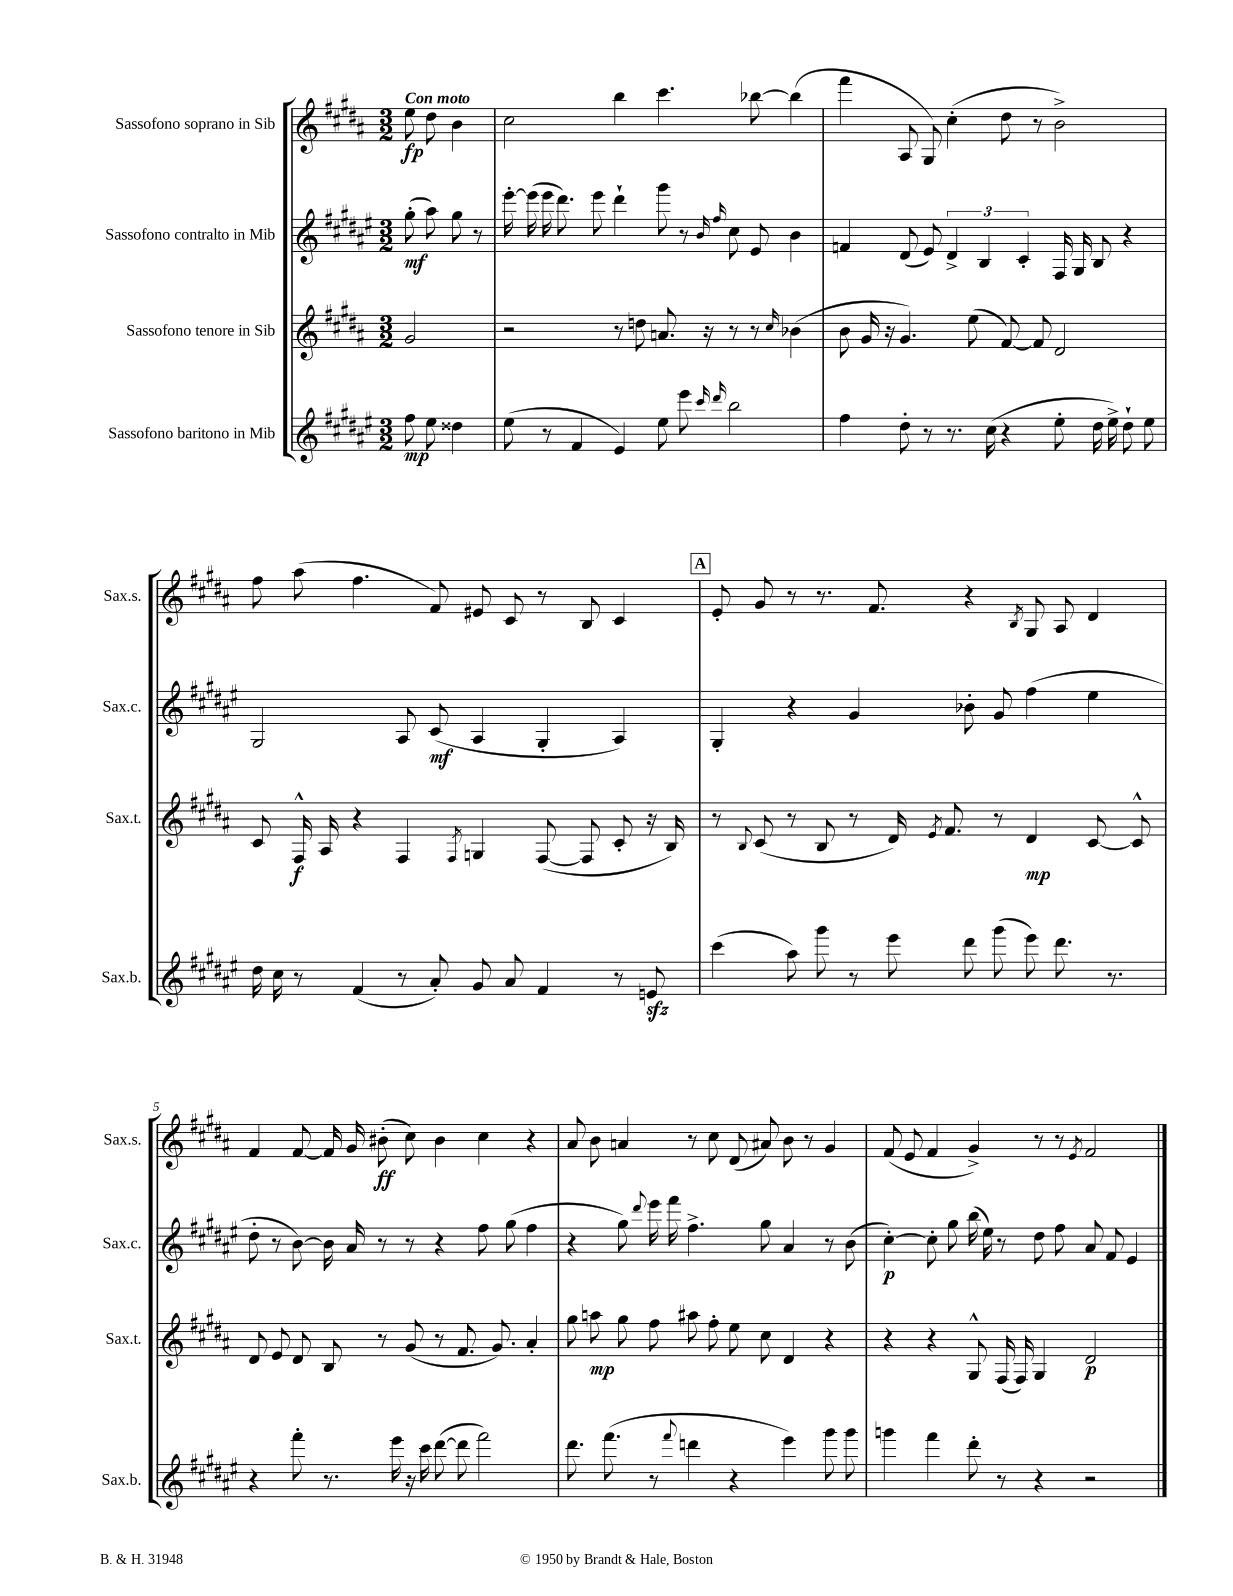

**kern	**dynam	**kern	**dynam	**kern	**dynam	**kern	**dynam
*part4	*part4	*part3	*part3	*part2	*part2	*part1	*part1
*staff4	*staff4	*staff3	*staff3	*staff2	*staff2	*staff1	*staff1
*I"Sassofono baritono in Mib	*	*I"Sassofono tenore in Sib	*	*I"Sassofono contralto in Mib	*	*I"Sassofono soprano in Sib	*
*I'Sax.b.	*	*I'Sax.t.	*	*I'Sax.c.	*	*I'Sax.s.	*
*clefG2	*	*clefG2	*	*clefG2	*	*clefG2	*
*k[f#c#g#d#a#e#]	*	*k[f#c#g#d#a#]	*	*k[f#c#g#d#a#e#]	*	*k[f#c#g#d#a#]	*
*M3/2	*	*M3/2	*	*M3/2	*	*M3/2	*
=	=	=	=	=	=	=	=
!	!	!	!	!	!	!LO:TX:a:B:t=Con moto	!
8ff#\	mp	2g#/	.	(8gg#'\	mf	8ee\	fp
8ee#\	.	.	.	8aa#\)	.	8dd#\	.
4dd##X\	.	.	.	8gg#\	.	4b\	.
.	.	.	.	8r	.	.	.
=1	=1	=1	=1	=1	=1	=1	=1
(8ee#\	.	2r	.	[16eee#'\	.	2cc#\	.
.	.	.	.	(16eee#\]	.	.	.
8r	.	.	.	16eee#\	.	.	.
.	.	.	.	8.ddd#\)	.	.	.
4f#/	.	.	.	.	.	.	.
.	.	.	.	8eee#\	.	.	.
4e#/)	.	8r	.	4ddd#`\	.	4bb\	.
.	.	8ddn\	.	.	.	.	.
8ee#\	.	8.an/	.	8ggg#\	.	4.ccc#\	.
8eee#\	.	.	.	8r	.	.	.
.	.	16r	.	.	.	.	.
16qqccc#/	.	.	.	16qqb/	.	.	.
16qqddd#/	.	.	.	16qqff#/	.	.	.
2bb\	.	8r	.	8cc#\	.	.	.
.	.	8r	.	8e#/	.	[8bb-X\	.
.	.	16qqcc#/	.	.	.	.	.
.	.	(4b-X\	.	4b\	.	(4bb-\]	.
=2	=2	=2	=2	=2	=2	=2	=2
4ff#\	.	8b\	.	4fn/	.	4fff#\	.
.	.	16g#/	.	.	.	.	.
.	.	16r	.	.	.	.	.
8dd#'\	.	4.g#/)	.	(8d#/	.	8A#/	.
8r	.	.	.	8e#/)	.	8G#/)	.
8.r	.	.	.	6d#^/	.	(4cc#'\	.
.	.	(8ee\	.	.	.	.	.
.	.	.	.	6B/	.	.	.
(16cc#\	.	.	.	.	.	.	.
4r	.	[8f#/)	.	.	.	8dd#\	.
.	.	.	.	6c#'/	.	.	.
.	.	8f#/]	.	.	.	8r	.
8ee#'\	.	2d#/	.	16F#/	.	2b^\)	.
.	.	.	.	16G#/	.	.	.
16dd#\	.	.	.	8B/	.	.	.
16ee#^\)	.	.	.	.	.	.	.
8dd#`\	.	.	.	4r	.	.	.
8ee#\	.	.	.	.	.	.	.
!!LO:LB:g=z
=3	=3	=3	=3	=3	=3	=3	=3
16dd#\	.	8c#/	.	2G#/	.	8ff#\	.
16cc#\	.	.	.	.	.	.	.
8r	.	16F#^^/	f	.	.	(8aa#\	.
.	.	16A#/	.	.	.	.	.
(4f#/	.	4r	.	.	.	4.ff#\	.
8r	.	4F#/	.	8A#/	.	.	.
8a#'/)	.	.	.	(8c#/	mf	8f#/)	.
.	.	8qF#/	.	.	.	.	.
8g#/	.	4Gn/	.	4A#/	.	8e#X/	.
8a#/	.	.	.	.	.	8c#/	.
4f#/	.	([8F#/	.	4G#'/	.	8r	.
.	.	8F#/]	.	.	.	8B/	.
8r	.	8c#'/	.	4A#/)	.	4c#/	.
8enzz/	.	16r	.	.	.	.	.
.	.	16B/)	.	.	.	.	.
!!LO:REH:place=s1:t=A
=4	=4	=4	=4	=4	=4	=4	=4
(4ccc#\	.	8r	.	4G#'/	.	8e'/	.
.	.	8qqB/	.	.	.	.	.
.	.	(8c#/	.	.	.	8g#/	.
8aa#\)	.	8r	.	4r	.	8r	.
8ggg#\	.	8B/	.	.	.	8.r	.
8r	.	8r	.	4g#/	.	.	.
.	.	.	.	.	.	8.f#/	.
8eee#\	.	16d#/)	.	.	.	.	.
.	.	8qe/	.	.	.	.	.
.	.	8.f#/	.	.	.	.	.
8ddd#\	.	.	.	8b-X'\	.	4r	.
(8ggg#\	.	8r	.	8g#/	.	.	.
.	.	.	.	.	.	8qB/	.
8eee#\)	.	4d#/	mp	(4ff#\	.	8G#/	.
8.ddd#\	.	.	.	.	.	8A#/	.
.	.	[8c#/	.	4ee#\	.	4d#/	.
8.r	.	.	.	.	.	.	.
.	.	8c#^^/]	.	.	.	.	.
!!LO:LB:g=z
=5	=5	=5	=5	=5	=5	=5	=5
4r	.	8d#/	.	8dd#'\	.	4f#/	.
.	.	8e/	.	8r	.	.	.
8fff#'\	.	8d#/	.	[8b\)	.	[8f#/	.
8.r	.	8B/	.	16b\]	.	16f#/]	.
.	.	.	.	16a#/	.	16g#/	.
.	.	8r	.	8r	.	(8b#X'\	ff
16eee#\	.	.	.	.	.	.	.
16r	.	(8g#/	.	8r	.	8cc#\)	.
16ccc#\	.	.	.	.	.	.	.
([8ddd#\	.	8r	.	4r	.	4b#\	.
8ddd#\]	.	8.f#/	.	.	.	.	.
2fff#\)	.	.	.	8ff#\	.	4cc#\	.
.	.	8.g#/)	.	.	.	.	.
.	.	.	.	(8gg#\	.	.	.
.	.	4a#'/	.	4ff#\	.	4r	.
=6	=6	=6	=6	=6	=6	=6	=6
8.ddd#\	.	8gg#\	.	4r	.	8a#/	.
.	.	8aan\	mp	.	.	8b\	.
(8.fff#\	.	.	.	.	.	.	.
.	.	8gg#\	.	8gg#\)	.	4an/	.
.	.	.	.	8qqddd#/	.	.	.
8r	.	8ff#\	.	16eee#\	.	.	.
.	.	.	.	16fff#\	.	.	.
8qqfff#/	.	.	.	.	.	.	.
4dddn\	.	8aa#X\	.	4.ff#^\	.	8r	.
.	.	8ff#'\	.	.	.	8cc#\	.
4r	.	8ee\	.	.	.	(8d#/	.
.	.	8cc#\	.	8gg#\	.	8a#X/)	.
4eee#\)	.	4d#/	.	4a#/	.	8b\	.
.	.	.	.	.	.	8r	.
8ggg#\	.	4r	.	8r	.	4g#/	.
8ggg#\	.	.	.	(8b\	.	.	.
=7	=7	=7	=7	=7	=7	=7	=7
4gggn\	.	4r	.	[4cc#'\)	p	(8f#/	.
.	.	.	.	.	.	8e/	.
4fff#\	.	4r	.	8cc#'\]	.	4f#/	.
.	.	.	.	8gg#\	.	.	.
8ddd#'\	.	8G#^^/	.	(16bb\	.	4g#^/)	.
.	.	.	.	16ee#\)	.	.	.
8r	.	(16F#/	.	8r	.	.	.
.	.	16F#/)	.	.	.	.	.
4r	.	4G#/	.	8dd#\	.	8r	.
.	.	.	.	8ff#\	.	8r	.
.	.	.	.	.	.	8qe/	.
2r	.	2d#/	p	8a#/	.	2f#/	.
.	.	.	.	8f#/	.	.	.
.	.	.	.	4e#/	.	.	.
==	==	==	==	==	==	==	==
*-	*-	*-	*-	*-	*-	*-	*-
